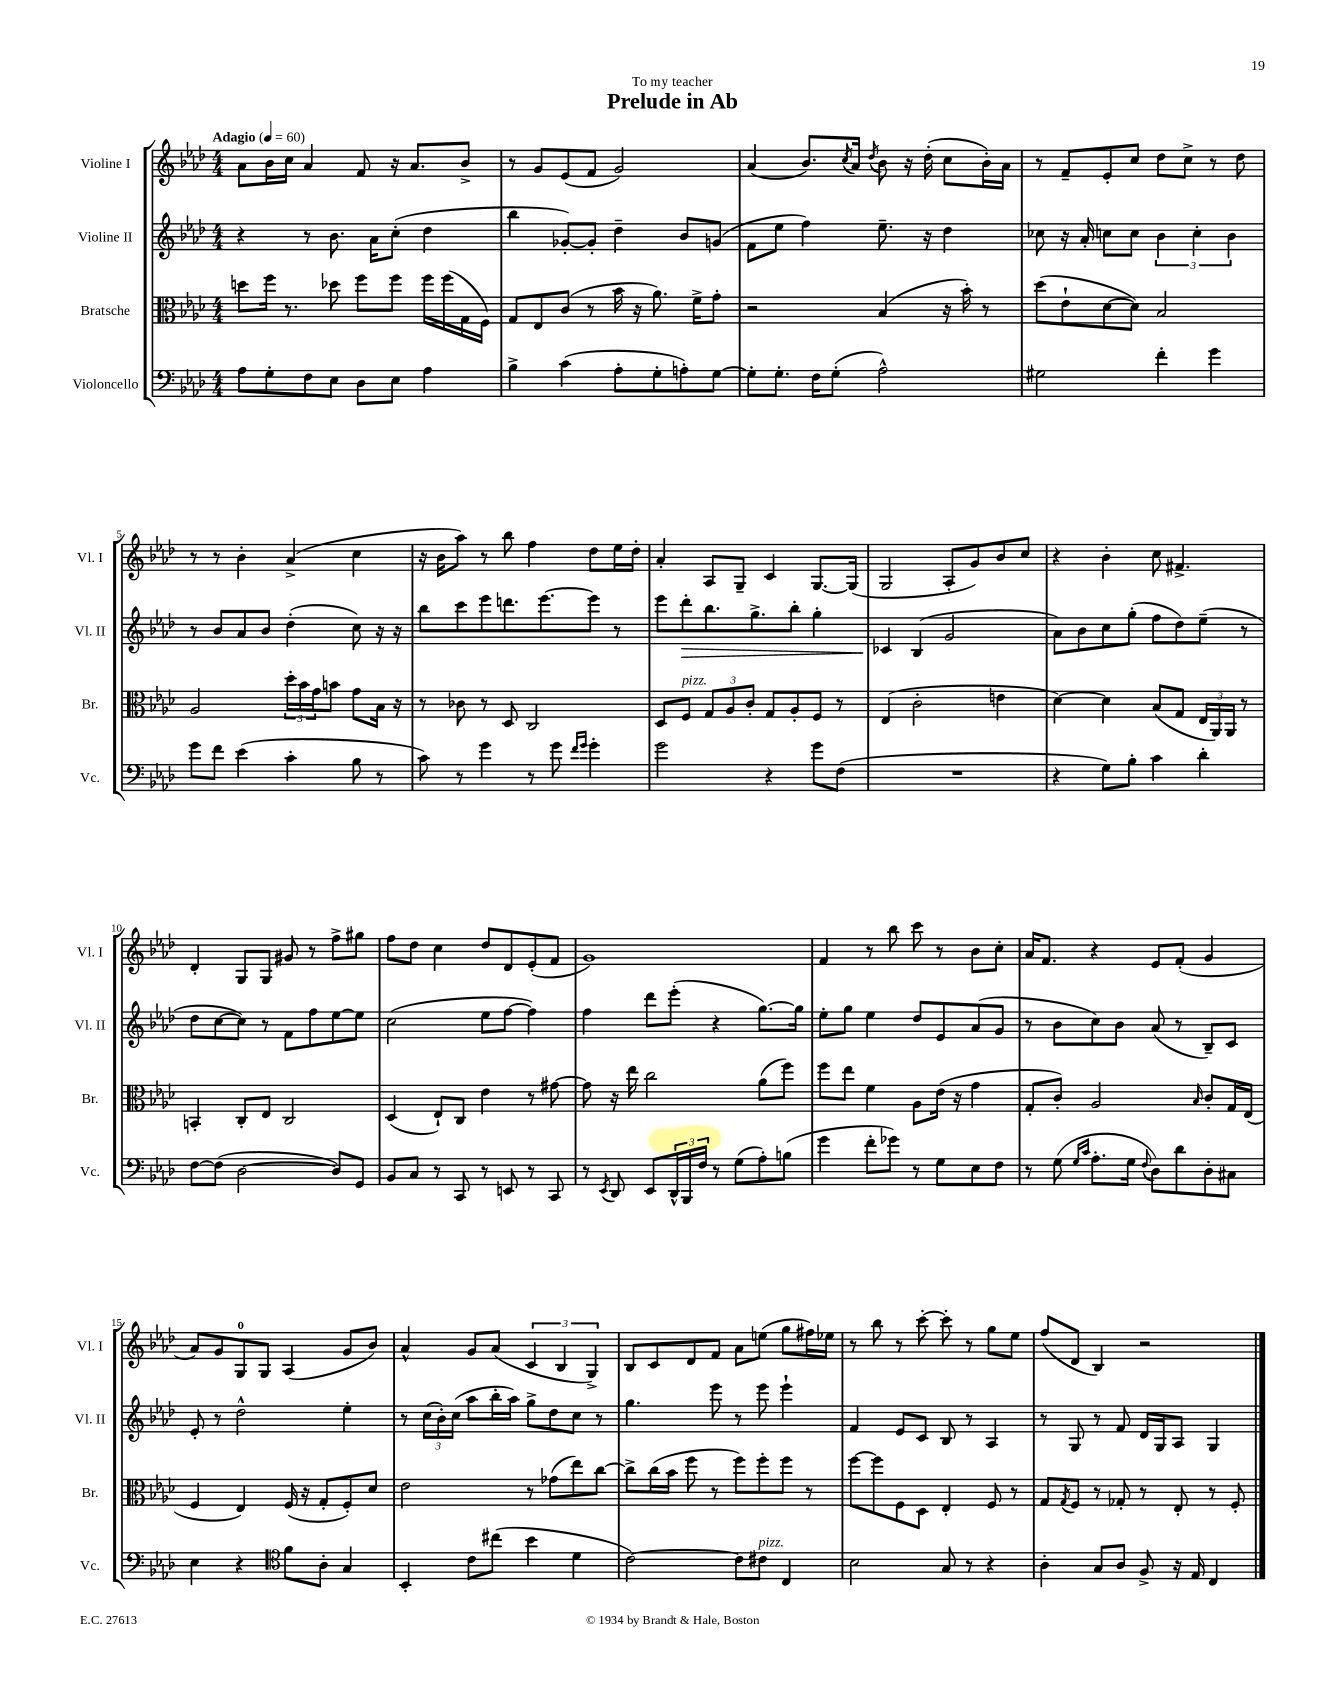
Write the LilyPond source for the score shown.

\header { title = "Prelude in Ab" dedication = "To my teacher" }
<<
\new StaffGroup <<
\new Staff = "s0" \with { instrumentName = "Violine I" shortInstrumentName = "Vl. I" } {
    \clef treble \key aes \major \numericTimeSignature \time 4/4 \tempo "Adagio" 4 = 60
    aes'8 bes'16 c''16 aes'4 f'8 r16 aes'8. bes'8-> |
    r8 g'8 ees'8( f'8 g'2) |
    aes'4( bes'8.) \acciaccatura { c''8 } aes'16 \acciaccatura { des''8 } bes'8 r16 des''16-.( c''8 bes'16-.) aes'16 |
    r8 f'8-- ees'8-. c''8 des''8 c''8-> r8 des''8 |
    r8 r8 bes'4-. aes'4->( c''4 |
    r16 bes'16 aes''8) r8 bes''8 f''4 des''8 ees''16 des''16-. |
    aes'4-. aes8 g8-- c'4 g8.~ g16( |
    g2 aes8-. g'8) bes'8 c''8 |
    r4 bes'4-. c''8 fis'4.-> |
    des'4-. g8 g8 gis'8 r8 f''8-> gis''8 |
    f''8 des''8 c''4 des''8 des'8 ees'8-.( f'8 |
    g'1) |
    f'4 r8 bes''8 c'''8 r8 bes'8 c''8-. |
    aes'16 f'8. r4 ees'8 f'8-.( g'4 |
    aes'8) g'8 g8-0 g8 aes4( g'8 bes'8) |
    aes'4-^ g'8 aes'8( \tuplet 3/2 { c'4 bes4 g4->) } |
    bes8 c'8 des'8 f'8 aes'8 e''8( g''8 fis''16) ees''16 |
    r8 bes''8 r8 c'''8~-. c'''8-. r8 g''8 ees''8 |
    f''8( des'8 bes4) r2 \bar "|." |
}
\new Staff = "s1" \with { instrumentName = "Violine II" shortInstrumentName = "Vl. II" } {
    \clef treble \key aes \major \numericTimeSignature \time 4/4
    r4 r8 bes'8. aes'16 c''8-.( des''4 |
    bes''4 ges'8~-.) ges'8-. des''4-- bes'8 g'8( |
    f'8 ees''8 f''4) ees''8.-- r16 des''4 |
    ces''8 r16 aes'16-. c''8 c''8 \tuplet 3/2 { bes'4 c''4-. bes'4 } |
    r8 bes'8 aes'8 bes'8 des''4-.( c''8) r16 r16 |
    bes''8 c'''8 ees'''8 d'''8. ees'''8.~ ees'''8 r8 |
    ees'''8 des'''8-.\> bes''8. g''8.-> bes''8-. g''4-. |
    ces'4\! bes4( g'2 |
    aes'8) bes'8 c''8 g''8-.( f''8 des''8) ees''8--( r8 |
    des''8 c''8~ c''8) r8 f'8 f''8 ees''8~ ees''8 |
    c''2( ees''8 f''8~ f''4) |
    f''4 des'''8 ees'''8-.( r4 g''8.~) g''16 |
    ees''8-. g''8 ees''4 des''8 ees'8 aes'8( g'8 |
    r8 bes'8 c''8) bes'8 aes'8( r8 bes8--) c'8 |
    ees'8-. r8 des''2-^ ees''4-. |
    r8 \tuplet 3/2 { c''16( bes'16-.) c''16( } aes''8 bes''16-. aes''16) g''8-> des''8 c''8 r8 |
    g''4. ees'''8 r8 ees'''8 ees'''4-! |
    f'4 ees'8 c'8 bes8 r8 aes4 |
    r8 g8 r8 f'8 des'16 g16 aes8 g4 \bar "|." |
}
\new Staff = "s2" \with { instrumentName = "Bratsche" shortInstrumentName = "Br." } {
    \clef alto \key aes \major \numericTimeSignature \time 4/4
    d''8 f''16 r8. des''8 f''8 f''8 f''16 f''16( g16 f16) |
    g8 ees8 c'8( r8 bes'16 r16 aes'8.) f'16-> g'8-. |
    r2 bes4( r16 bes'16-.) r8 |
    des''8( ees'8-! des'8~ des'8) bes2 |
    aes2 \tuplet 3/2 { des''16-. bes'16 g'16 } b'8 g'8 bes16 r16 |
    r8 ces'8 r8 des8 c2 |
    des8 f8^\markup { \italic "pizz." } \tuplet 3/2 { g8 aes8 c'8-. } g8 aes8-. f8 r8 |
    ees4( c'2-. e'4 |
    des'4~) des'4 bes8( g8 \tuplet 3/2 { ees16 aes,16) aes,16 } r8 |
    b,4-. c8-. ees8 c2 |
    des4( ees8-!) c8 ees'4 r8 gis'8~ |
    gis'8 r16 ees''16 c''2 aes'8( f''8) |
    f''8 ees''8 f'4 aes8 ees'16( r16 g'4 |
    g8-. c'8-.) aes2 \grace { bes16 } c'8-. g16 ees16( |
    f4 ees4) f16( r16 g8-. f8-.) des'8 |
    ees'2 r8 ges'8( ees''8) c''8~ |
    c''8-> c''16( bes'16 f''8 r8 f''8) f''8-. f''8 r8 |
    f''8~ f''8 f8 des8 ees4-. f8 r8 |
    g8 \acciaccatura { g8 } f8 r8 ges8-. r8 ees8-. r8 f8-. \bar "|." |
}
\new Staff = "s3" \with { instrumentName = "Violoncello" shortInstrumentName = "Vc." } {
    \clef bass \key aes \major \numericTimeSignature \time 4/4
    aes8 g8-. f8 ees8 des8 ees8 aes4 |
    bes4-> c'4( aes8-. g8-. a8-.) g8~ |
    g8-. g8.-. f16 g8-.( aes2-^) |
    gis2 f'4-. g'4 |
    g'8 f'8 ees'4( c'4-. bes8 r8 |
    c'8) r8 g'4 r8 g'8 \grace { f'16 g'16 } g'4-. |
    g'2 r4 g'8 f8( |
    R1 |
    r4 g8) bes8-. c'4 des'4-. |
    f8~ f8( des2~ des8) g,8 |
    bes,8 c8 r8 c,8 r8 e,8 r8 c,8 |
    r8 \acciaccatura { ees,8 } des,8 ees,8 \tuplet 3/2 { des,16-^ bes,,16 f16 } r8 g8( aes8-.) b8( |
    g'4 f'8-. ges'8) r8 g8 ees8 f8 |
    r8 g8( \grace { g16 c'16 } aes8.-. g16 \appoggiatura { f8 } des8) des'8 des8-. cis8 |
    ees4 r4 \clef tenor f'8 aes8-. g4 |
    bes,4-. c'8 cis''8( bes'4 des'4 |
    c'2~) c'8 cis'8^\markup { \italic "pizz." } c4 |
    bes2 g8 r8 r4 |
    aes4-. g8 aes8 f8-> r16 ees16 c4 \bar "|." |
}
>>
>>
